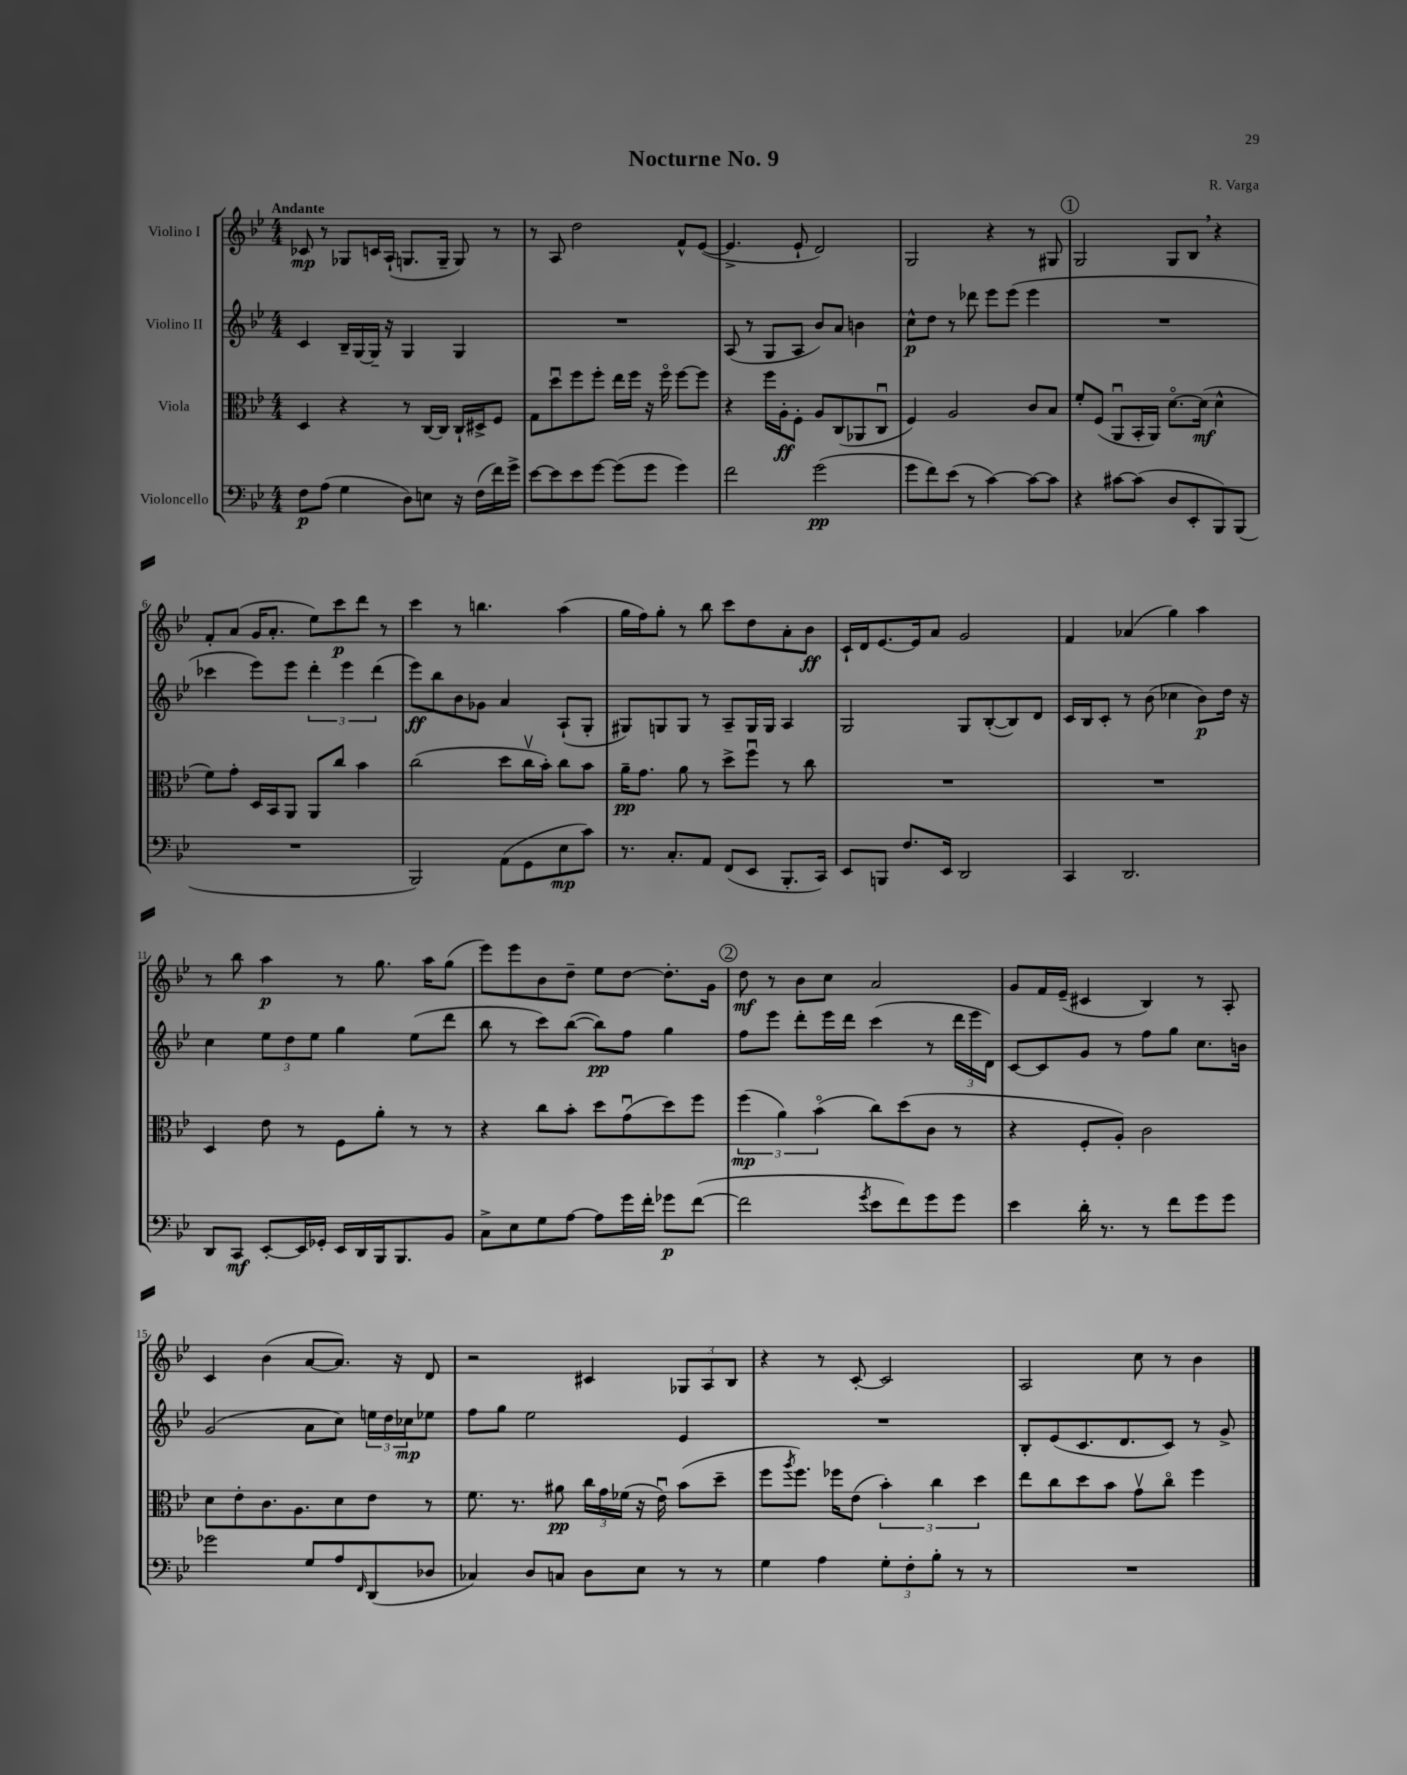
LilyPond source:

\header { title = "Nocturne No. 9" composer = "R. Varga" }
<<
\new StaffGroup <<
\new Staff = "s0" \with { instrumentName = "Violino I" } {
    \clef treble \key bes \major \numericTimeSignature \time 4/4 \tempo "Andante"
    ces'8\mp r8 ges8 c'16 a16-!( g8. g16-- g8) r8 |
    r8 a8 d''2 f'8-^ ees'8~( |
    ees'4.-> ees'8-! d'2) |
    g2 r4 r8 gis8 |
    \mark \markup { \circle "1" } g2 g8 bes8 \breathe r4 |
    f'8-. a'8( g'16 a'8.-. ees''8) c'''8\p d'''8 r8 |
    c'''4 r8 b''4. a''4( |
    g''16 f''16) g''8-. r8 bes''8 c'''8 d''8 a'8-. bes'8\ff |
    c'16-! d'16 ees'8.~ ees'16 a'8 g'2 |
    f'4 aes'4( g''4) a''4 |
    r8 bes''8 a''4\p r8 g''8. a''16 g''8( |
    ees'''8) ees'''8 bes'8 d''8-- ees''8 d''8~ d''8.-. g'16 |
    \mark \markup { \circle "2" } d''8\mf r8 bes'8 c''8 a'2 |
    g'8 f'16 ees'16--( cis'4 bes4) r8 a8-. |
    c'4 bes'4( a'8~ a'8.) r16 d'8 |
    r2 cis'4 \tuplet 3/2 { ges8 a8 bes8 } |
    r4 r8 c'8~-. c'2 |
    a2 c''8 r8 bes'4 \bar "|." |
}
\new Staff = "s1" \with { instrumentName = "Violino II" } {
    \clef treble \key bes \major \numericTimeSignature \time 4/4
    c'4 bes16-- g16~ g16-- r16 g4 g4 |
    R1 |
    a8( r8 g8 a8 bes'8) a'8 b'4 |
    c''8-^\p d''8 r8 des'''8 ees'''8 ees'''8( ees'''4 |
    \mark \markup { \circle "1" } R1 |
    ces'''4 ees'''8) ees'''8 \tuplet 3/2 { d'''4-. ees'''4 d'''4( } |
    ees'''8\ff) bes''8 bes'8 ges'8 a'4 a8-!( g8-. |
    gis8) g8 g8 r8 a8-- g16 g16 a4 |
    g2 g8 bes8~-.( bes8) d'8 |
    c'16 bes16 c'8-. r8 bes'8( ces''4 bes'8\p) d''16 r16 |
    c''4 \tuplet 3/2 { ees''8 d''8 ees''8 } g''4 ees''8( d'''8 |
    bes''8 r8 c'''8) bes''8~( bes''8\pp) f''8 g''4 |
    \mark \markup { \circle "2" } f''8 ees'''8 d'''8-. ees'''16 d'''16 c'''4( r8 \tuplet 3/2 { d'''16 ees'''16 d'16) } |
    c'8~ c'8 g'8 r8 f''8 g''8 c''8. b'16 |
    g'2( a'8 c''8) \tuplet 3/2 { e''16 d''16 ces''16\mp } ees''8 |
    f''8 g''8 ees''2 ees'4 |
    R1 |
    bes8-. ees'8( c'8. d'8. c'8) r8 g'8-> \bar "|." |
}
\new Staff = "s2" \with { instrumentName = "Viola" } {
    \clef alto \key bes \major \numericTimeSignature \time 4/4
    d4 r4 r8 c16~ c16 c16-! dis16-> f8 |
    g8 d''8\downbow f''8 f''8-. ees''16 f''16 r16 f''16\flageolet f''8~ f''8 |
    r4 f''16 a16-.\ff f8-. a8 c8( aes,8 c8\downbow |
    f4) a2 c'8 bes8 |
    \mark \markup { \circle "1" } f'8-. f8( a,8\downbow bes,16-. a,16) d'8.~\flageolet d'16\mf( d'4-^ |
    f'8) g'8-. d16 bes,16 a,8 a,8 c''8 bes'4 |
    c''2( d''8 c''16\upbow bes'16-.) c''8 bes'8 |
    a'16--\pp g'8. a'8 r8 d''8-> f''8\downbow r8 c''8 |
    R1 |
    R1 |
    d4 ees'8 r8 f8 a'8-. r8 r8 |
    r4 c''8 bes'8-. d''8 g'8\downbow( d''8) f''8 |
    \mark \markup { \circle "2" } \tuplet 3/2 { f''4\mp( a'4) bes'4\flageolet( } c''8) d''8( c'8 r8 |
    r4 f8-. a8-.) c'2 |
    d'8 ees'8-. c'8. a8. d'8 ees'8 r8 |
    f'8. r8. ais'8\pp \tuplet 3/2 { c''16 g'16 fes'16( } r16 ees'16\downbow) bes'8( d''8-- |
    f''8 \acciaccatura { a''8 } f''8.) fes''16 ees'8( \tuplet 3/2 { bes'4-.) c''4 d''4 } |
    ees''8 c''8 d''8 bes'8 g'8\upbow c''8\flageolet f''4 \bar "|." |
}
\new Staff = "s3" \with { instrumentName = "Violoncello" } {
    \clef bass \key bes \major \numericTimeSignature \time 4/4
    f8\p a8( g4 d8) e8 r16 f16( f'16) g'16-> |
    ees'8~ ees'8 ees'8 g'8~ g'8( g'8 g'4) |
    f'2 g'2\pp( |
    g'8 f'8) ees'8( r8 c'4~) c'8~ c'8 |
    \mark \markup { \circle "1" } r4 cis'8~ cis'8( d8 ees,8-. bes,,8) bes,,8( |
    R1 |
    bes,,2) a,8( g,8 ees8\mp c'8) |
    r8. c8.-. a,8 f,8( ees,8 bes,,8.-. c,16) |
    ees,8 b,,8 f8. ees,16 d,2 |
    c,4 d,2. |
    d,8 c,8\mf ees,8~-. ees,16 ges,16-. ees,16 d,16 bes,,16 bes,,8. bes,8 |
    c8-> ees8 g8 a8~ a8 g'16 f'16-. ges'8\p f'8~( |
    \mark \markup { \circle "2" } f'2 \acciaccatura { g'8 } ees'8 f'8) g'8 g'8 |
    ees'4 d'16-. r8. r8 f'8 g'8 g'8 |
    ges'2 g8 a8 \grace { f,16 } d,8( des8 |
    ces4) d8 c8 d8 ees8 r8 r8 |
    g4 a4 \tuplet 3/2 { g8-. f8-. bes8-. } r8 r8 |
    R1 \bar "|." |
}
>>
>>
